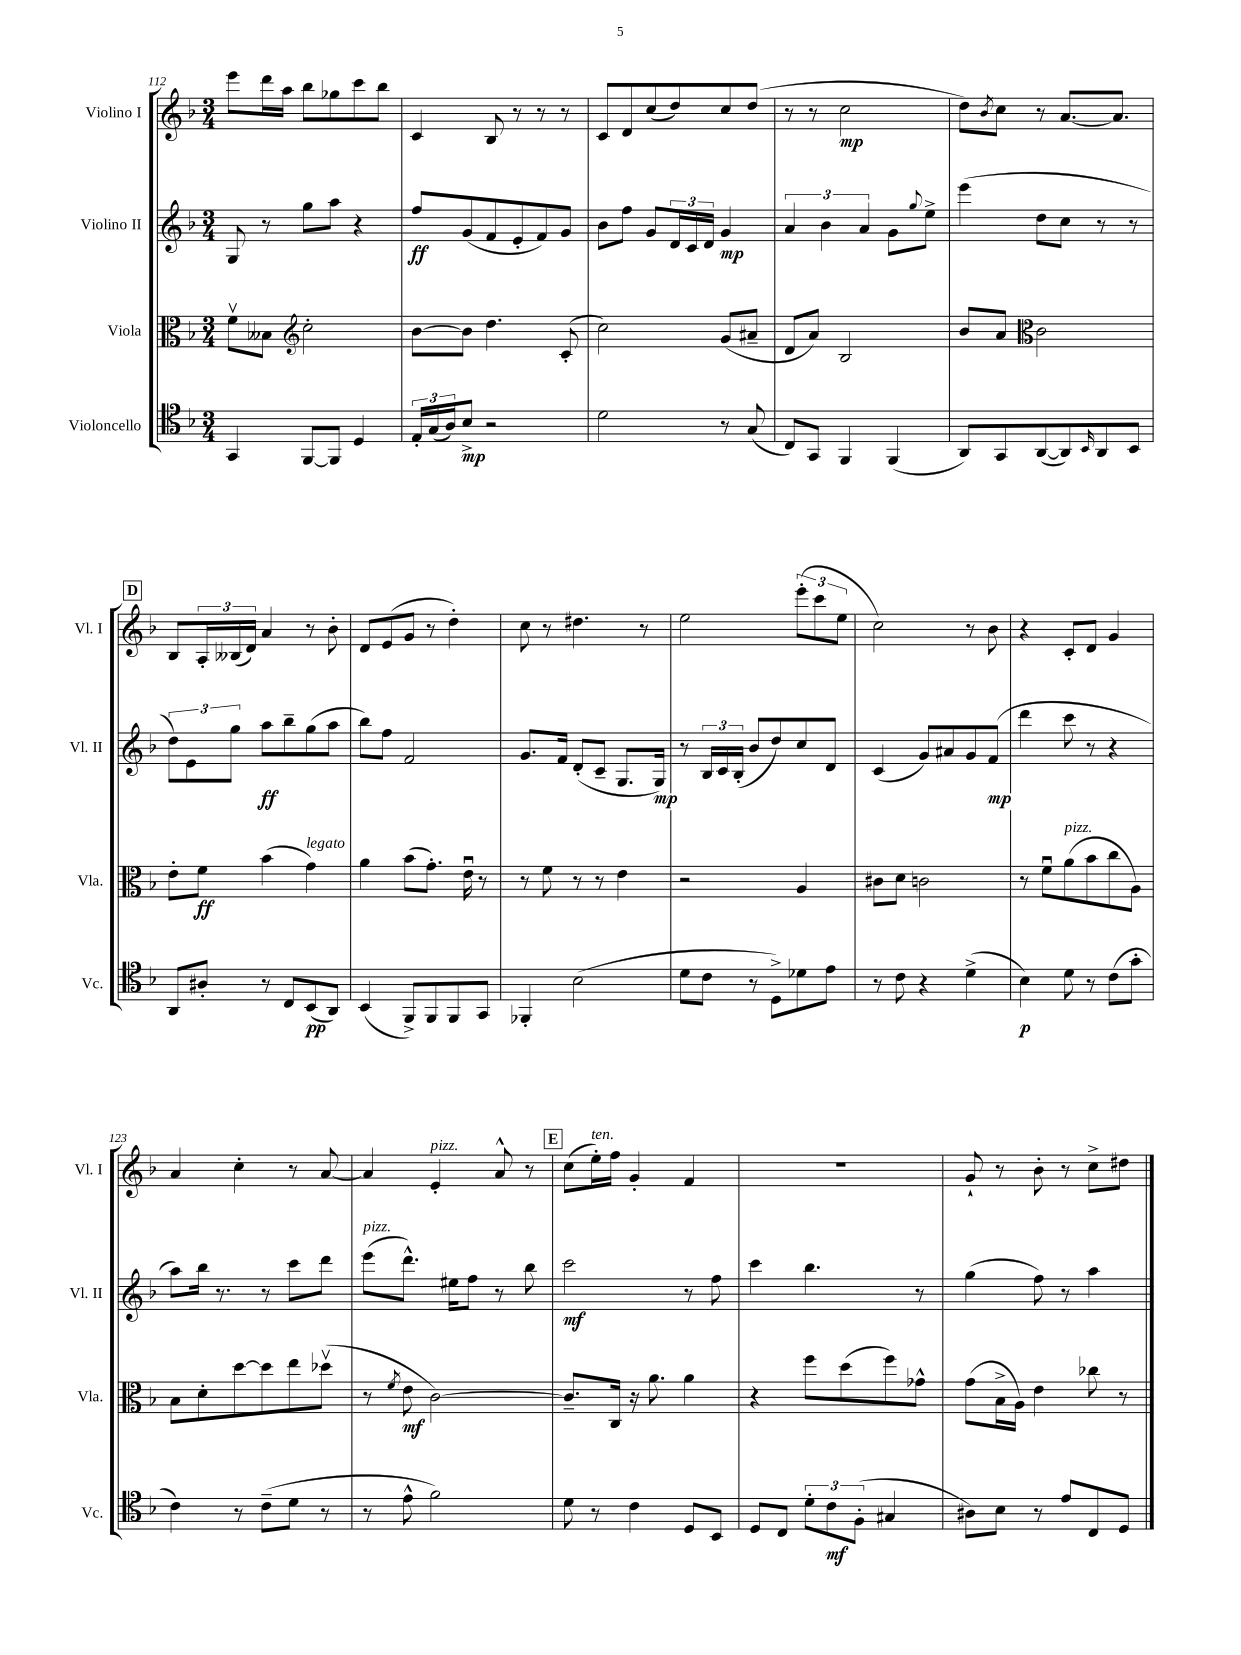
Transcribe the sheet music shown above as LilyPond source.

<<
\new StaffGroup <<
\new Staff = "s0" \with { instrumentName = "Violino I" shortInstrumentName = "Vl. I" } {
    \clef treble \key f \major \numericTimeSignature \time 3/4
    e'''8 d'''16 a''16 bes''8 ges''8 c'''8 bes''8 |
    c'4 bes8 r8 r8 r8 |
    c'8 d'8 c''8( d''8) c''8 d''8( |
    r8 r8 c''2\mp |
    d''8) \acciaccatura { bes'8 } c''8 r8 a'8.~ a'8. |
    \mark \markup { \box "D" } bes8 \tuplet 3/2 { a16-. beses16( d'16) } a'4 r8 bes'8-. |
    d'8 e'8( g'8 r8 d''4-.) |
    c''8 r8 dis''4. r8 |
    e''2 \tuplet 3/2 { e'''8-.( c'''8 e''8 } |
    c''2) r8 bes'8 |
    r4 c'8-. d'8 g'4 |
    a'4 c''4-. r8 a'8~ |
    a'4 e'4-.^\markup { \italic "pizz." } a'8-^ r8 |
    \mark \markup { \box "E" } c''8( e''16-.^\markup { \italic "ten." }) f''16 g'4-. f'4 |
    R2. |
    g'8-! r8 bes'8-. r8 c''8-> dis''8 \bar "|." |
}
\new Staff = "s1" \with { instrumentName = "Violino II" shortInstrumentName = "Vl. II" } {
    \clef treble \key f \major \numericTimeSignature \time 3/4
    g8 r8 g''8 a''8 r4 |
    f''8\ff g'8( f'8 e'8-. f'8) g'8 |
    bes'8 f''8 g'8 \tuplet 3/2 { d'16 c'16 d'16 } g'4\mp |
    \tuplet 3/2 { a'4 bes'4 a'4 } g'8 \appoggiatura { g''8 } e''8-> |
    e'''4( d''8 c''8 r8 r8 |
    \mark \markup { \box "D" } \tuplet 3/2 { d''8) e'8 g''8 } a''8\ff bes''8-- g''8( a''8 |
    bes''8) f''8 f'2 |
    g'8. f'16 d'8-.( c'8-- g8. g16\mp) |
    r8 \tuplet 3/2 { bes16 c'16 bes16-.( } bes'8 d''8) c''8 d'8 |
    c'4( g'8) ais'8 g'8 f'8\mp( |
    d'''4 c'''8 r8 r4 |
    a''8) bes''16 r8. r8 c'''8 d'''8 |
    e'''8^\markup { \italic "pizz." }( d'''8.-^) eis''16 f''8 r8 bes''8 |
    \mark \markup { \box "E" } c'''2\mf r8 f''8 |
    c'''4 bes''4. r8 |
    g''4( f''8) r8 a''4 \bar "|." |
}
\new Staff = "s2" \with { instrumentName = "Viola" shortInstrumentName = "Vla." } {
    \clef alto \key f \major \numericTimeSignature \time 3/4
    f'8\upbow beses8 \clef treble c''2-. |
    bes'8~ bes'8 d''4. c'8-.( |
    c''2) g'8( ais'8-- |
    d'8 a'8) bes2 |
    bes'8 a'8 \clef alto c'2 |
    \mark \markup { \box "D" } e'8-. f'8\ff bes'4( g'4^\markup { \italic "legato" }) |
    a'4 bes'8( g'8.-.) e'16\downbow r8 |
    r8 f'8 r8 r8 e'4 |
    r2 a4 |
    cis'8 d'8 c'2 |
    r8 f'8\downbow a'8^\markup { \italic "pizz." }( bes'8 c''8 a8) |
    bes8 d'8-. d''8~ d''8 e''8 des''8\upbow( |
    r8 \acciaccatura { f'8 } e'8\mf c'2~) |
    \mark \markup { \box "E" } c'8.-- c16 r16 a'8. a'4 |
    r4 f''8 d''8( f''8) ges'8-^ |
    g'8( bes16-> a16) e'4 ces''8 r8 \bar "|." |
}
\new Staff = "s3" \with { instrumentName = "Violoncello" shortInstrumentName = "Vc." } {
    \clef tenor \key f \major \numericTimeSignature \time 3/4
    g,4 f,8~ f,8 d4 |
    \tuplet 3/2 { e16-. g16( a16) } bes8->\mp r2 |
    d'2 r8 g8( |
    c8) g,8 f,4 f,4( |
    a,8) g,8 a,8~( a,8) \grace { bes,16 } a,8 bes,8 |
    \mark \markup { \box "D" } a,8 ais8-. r8 c8 bes,8\pp( a,8) |
    bes,4( f,8->) f,8 f,8 g,8 |
    fes,4-. bes2( |
    d'8 c'8 r8 d8->) des'8 e'8 |
    r8 c'8 r4 d'4->( |
    bes4\p) d'8 r8 c'8( g'8-. |
    c'4) r8 c'8--( d'8 r8 |
    r8 e'8-^ f'2) |
    \mark \markup { \box "E" } d'8 r8 c'4 d8 bes,8 |
    d8 c8 \tuplet 3/2 { d'8-. c'8\mf f8-.( } gis4 |
    ais8) bes8 r8 e'8 c8 d8 \bar "|." |
}
>>
>>
\layout { \context { \Score currentBarNumber = #112 } }
